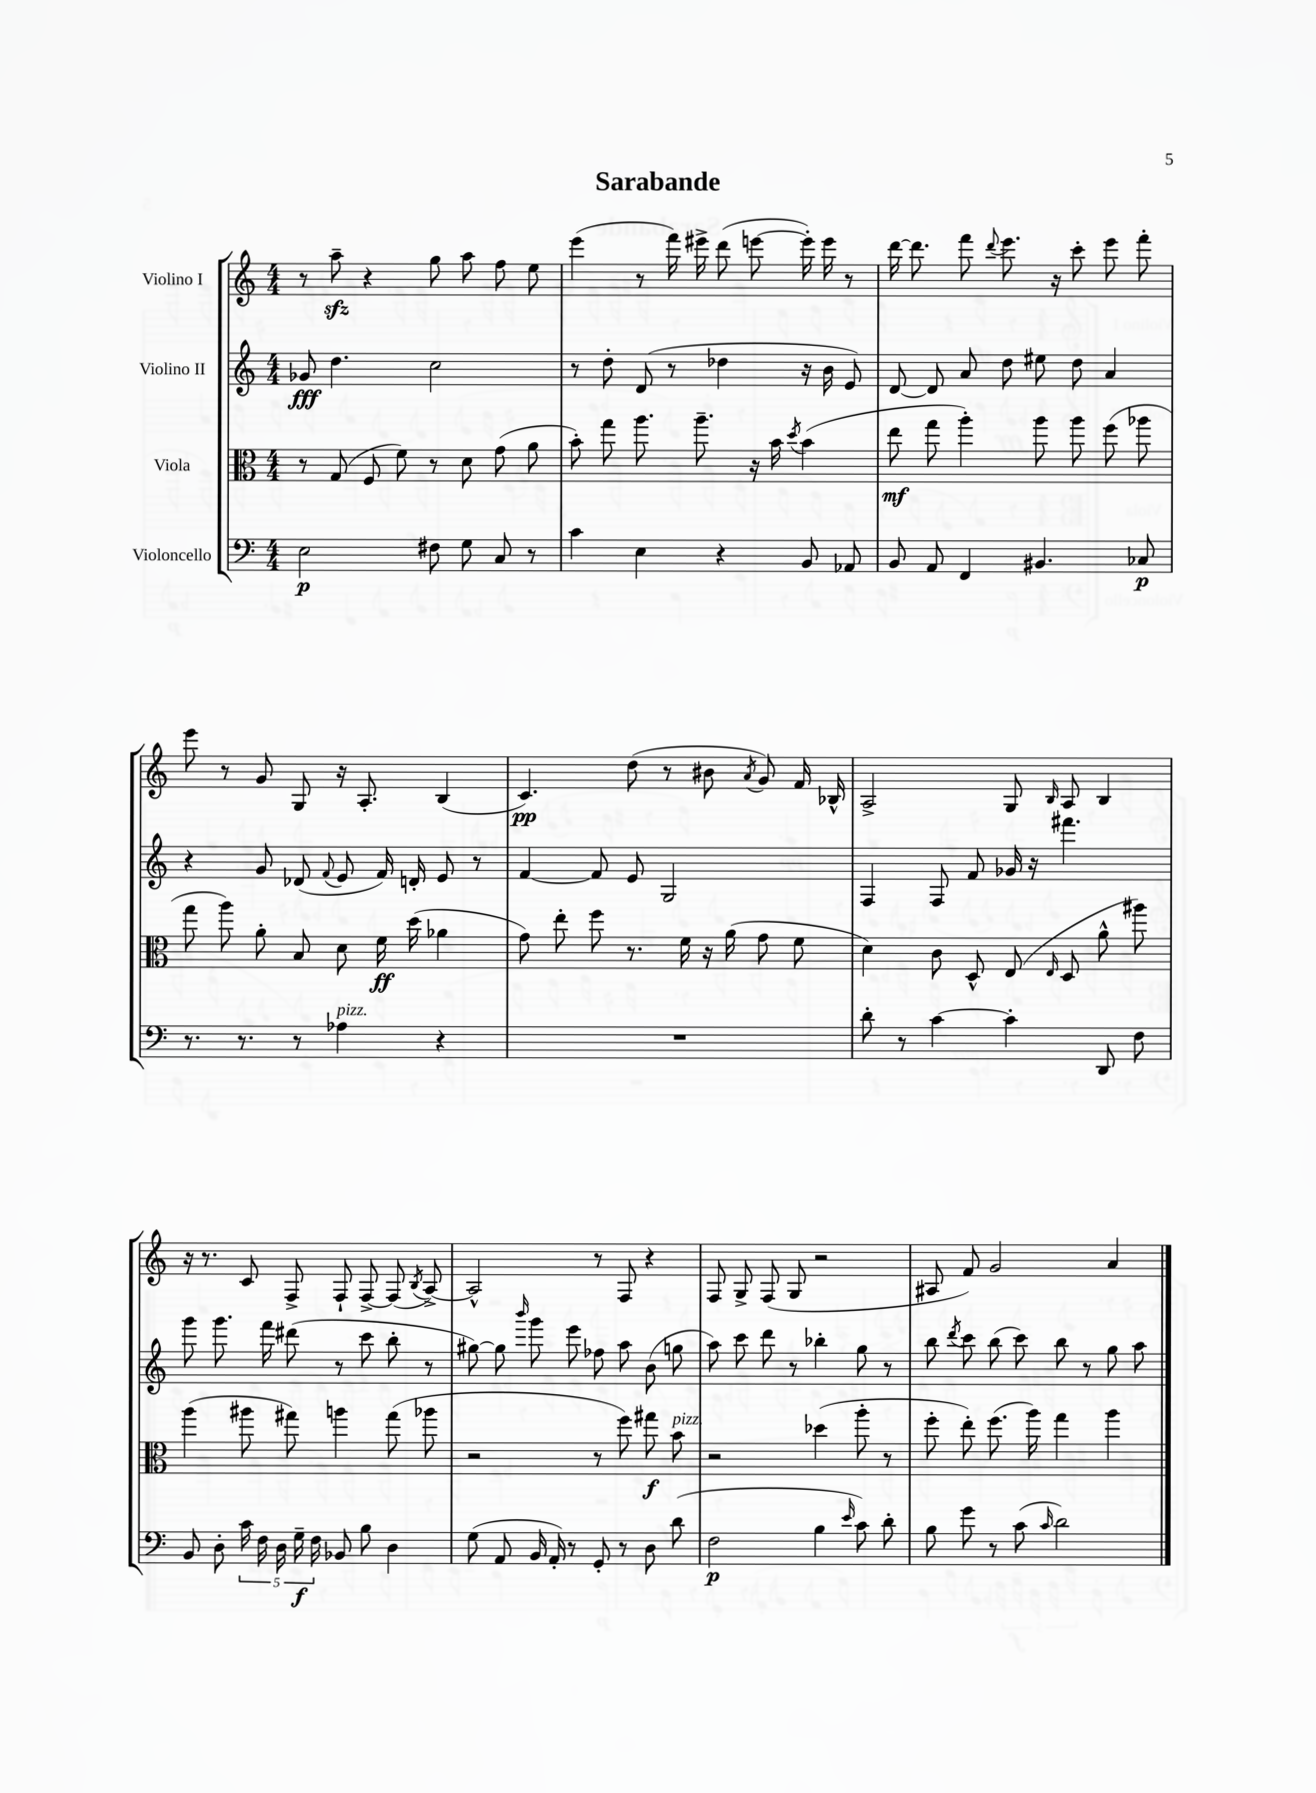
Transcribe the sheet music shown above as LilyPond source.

\header { title = "Sarabande" }
<<
\new StaffGroup <<
\new Staff = "s0" \with { instrumentName = "Violino I" } {
    \clef treble \key c \major \numericTimeSignature \time 4/4
    \autoBeamOff r8 a''8--\sfz r4 g''8 a''8 f''8 e''8 |
    e'''4( r8 f'''16) eis'''16-> d'''8( e'''8~ e'''16-.) e'''16 r8 |
    d'''16~ d'''8. f'''8 \appoggiatura { d'''8 } e'''8. r16 c'''8-. e'''8 f'''8-. |
    e'''8 r8 g'8 g8 r16 a8.-. b4( |
    c'4.\pp) d''8( r8 bis'8 \acciaccatura { a'8 } g'8) f'16 bes16-^ |
    a2-> g8 \grace { b16 } a8 b4 |
    r16 r8. c'8 f8-> f8-! f8~-> f8( \acciaccatura { b8 } a8~->) |
    a2-^ r8 f8 r4 |
    f8 g8-> f8( g8 r2 |
    ais8 f'8) g'2 a'4 \bar "|." |
}
\new Staff = "s1" \with { instrumentName = "Violino II" } {
    \clef treble \key c \major \numericTimeSignature \time 4/4
    \autoBeamOff ges'8\fff d''4. c''2 |
    r8 d''8-. d'8( r8 des''4 r16 b'16 e'8) |
    d'8~ d'8 a'8 d''8 eis''8 d''8 a'4 |
    r4 g'8 des'8( \appoggiatura { f'8 } e'8 f'16) d'16-. e'8 r8 |
    f'4~ f'8 e'8 g2 |
    f4 f8 f'8 ges'16 r16 fis'''4. |
    g'''8 g'''8. f'''16 dis'''8( r8 c'''8 b''8-. r8 |
    gis''8~) gis''8 \grace { b'''16 } g'''8 e'''8 fes''8 a''8 b'8( g''8 |
    a''8) c'''8 d'''8 r8 bes''4-. g''8 r8 |
    b''8 \acciaccatura { d'''8 } c'''8 b''8( c'''8) b''8 r8 g''8 a''8 \bar "|." |
}
\new Staff = "s2" \with { instrumentName = "Viola" } {
    \clef alto \key c \major \numericTimeSignature \time 4/4
    \autoBeamOff r8 g8( f8 f'8) r8 d'8 g'8( a'8 |
    b'8-.) g''8 a''8. a''8.-- r16 b'16 \acciaccatura { d''8 } b'4( |
    e''8\mf g''8 a''4-.) a''8 a''8 f''8( aes''8 |
    g''8 a''8) a'8-. b8 d'8 f'16\ff d''16( aes'4 |
    g'8) e''8-. f''8 r8. f'16 r16 a'16( g'8 f'8 |
    d'4) c'8 d8-^ e8( \grace { e16 } d8 a'8-^ ais''8) |
    a''4( ais''8 gis''8) a''4 gis''8( aes''8 |
    r2 r8 f''8) gis''8\f b'8^\markup { \italic "pizz." } |
    r2 des''4( a''8-. r8 |
    f''8-. e''8-.) f''8.( a''16) g''4 a''4 \bar "|." |
}
\new Staff = "s3" \with { instrumentName = "Violoncello" } {
    \clef bass \key c \major \numericTimeSignature \time 4/4
    \autoBeamOff e2\p fis8 g8 c8 r8 |
    c'4 e4 r4 b,8 aes,8 |
    b,8 a,8 f,4 bis,4. ces8\p |
    r8. r8. r8 aes4^\markup { \italic "pizz." } r4 |
    R1 |
    d'8-. r8 c'4~ c'4-. d,8 f8 |
    b,8 d8-. \tuplet 5/4 { c'16 f16 d16 g16--\f f16 } bes,8 b8 d4 |
    g8( a,8 b,16 a,16-.) r8 g,8-. r8 d8 d'8( |
    f2\p b4 \grace { e'16 } c'8) d'8-. |
    b8 g'8 r8 c'8( \grace { c'16 } d'2) \bar "|." |
}
>>
>>
\layout { \context { \Score \remove "Bar_number_engraver" } }
